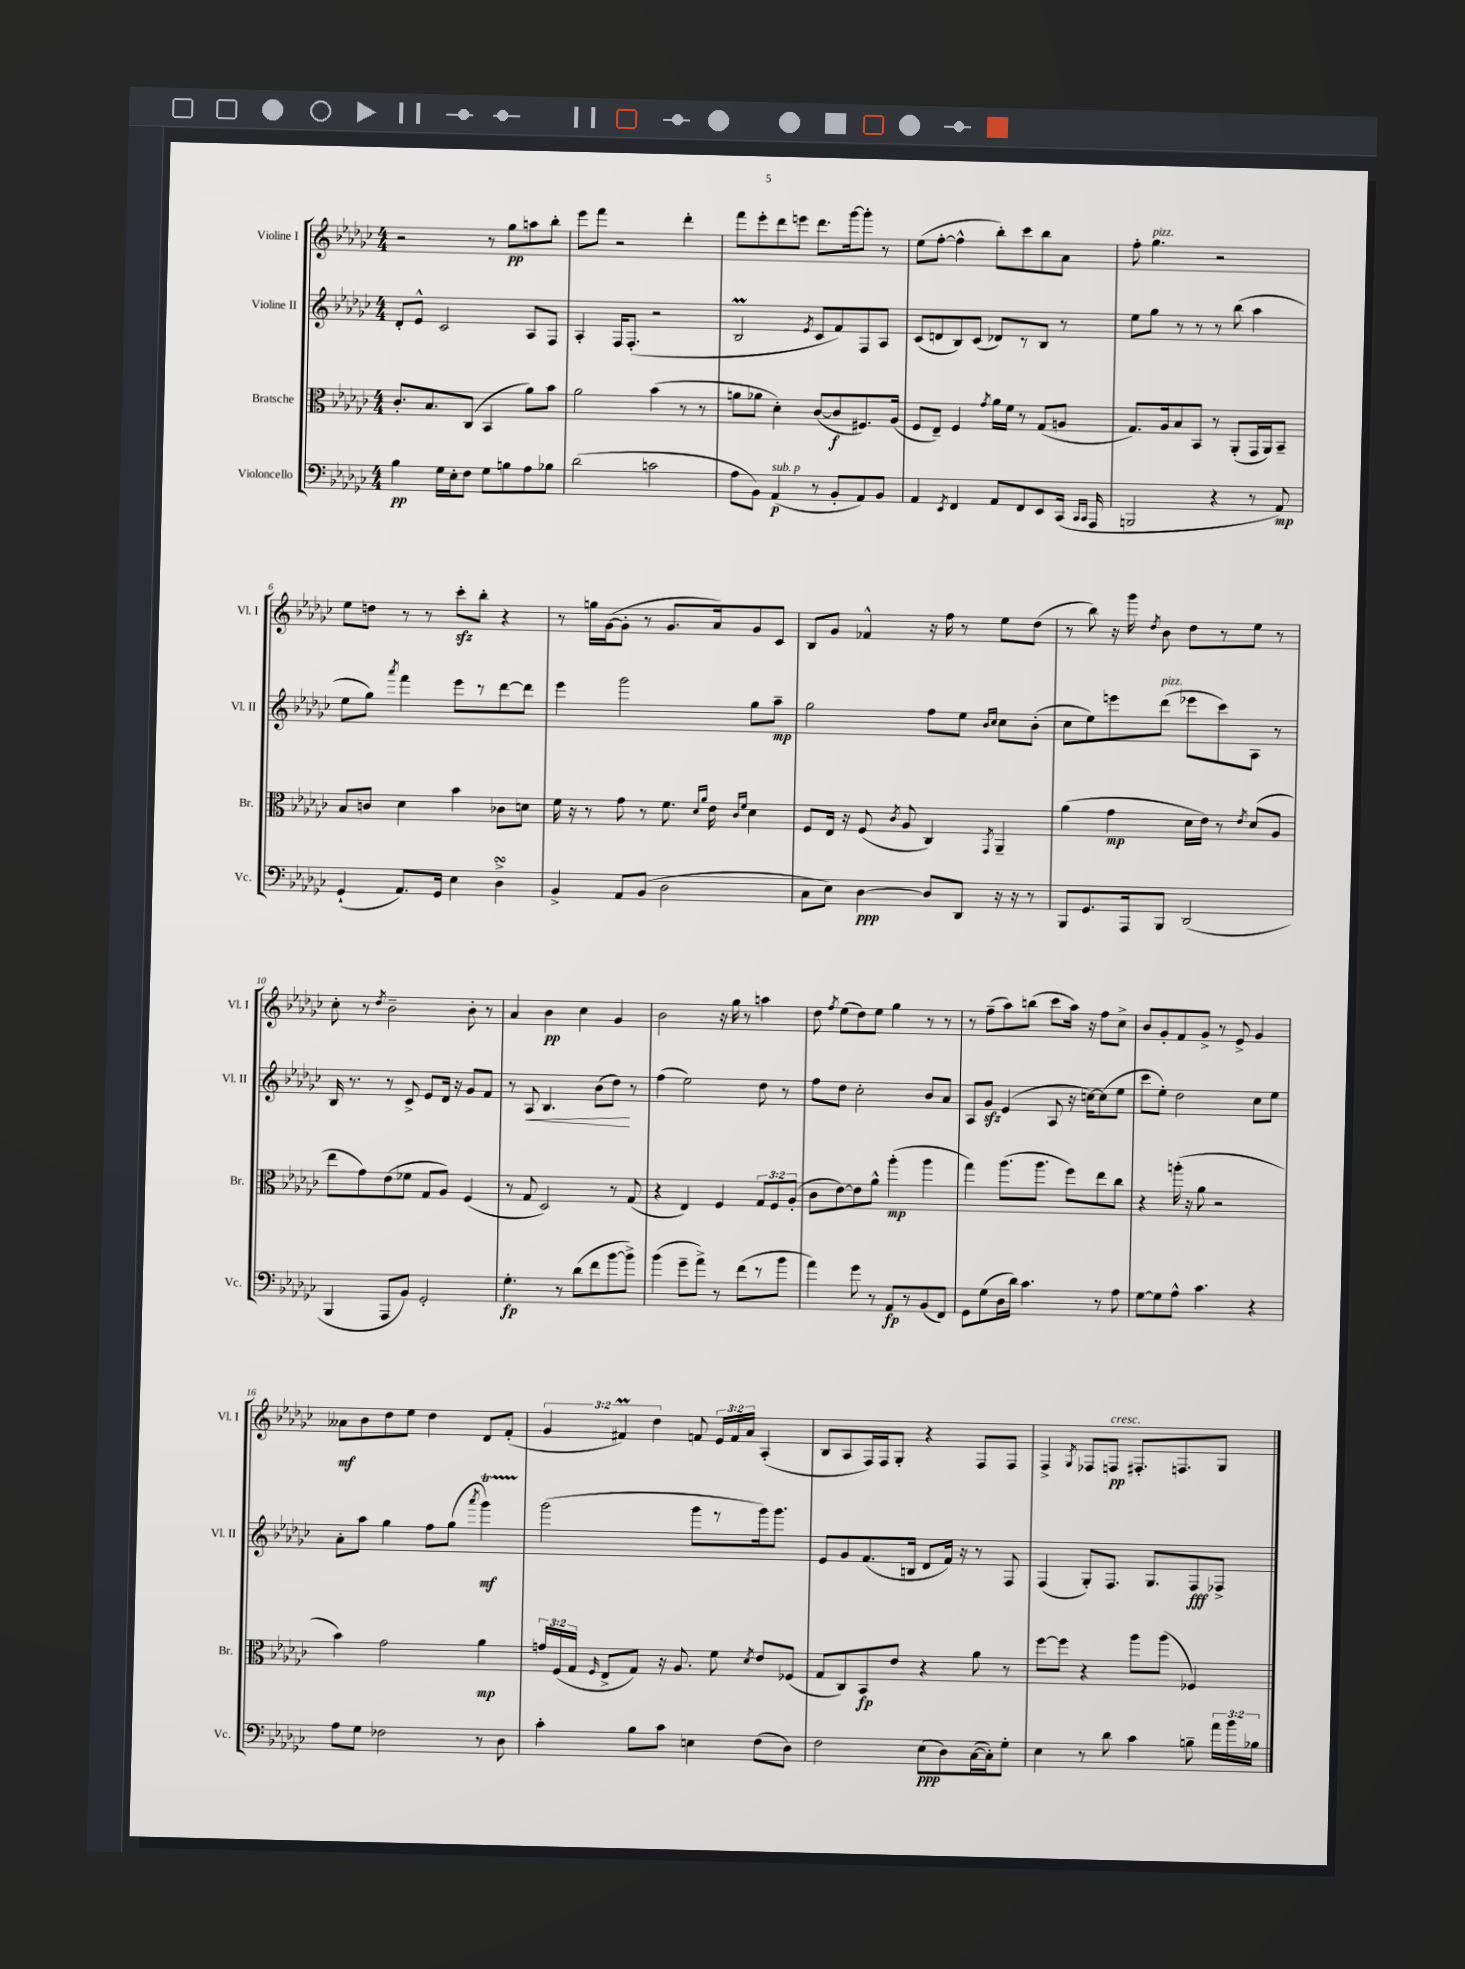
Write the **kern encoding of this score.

**kern	**kern	**kern	**kern
*staff4	*staff3	*staff2	*staff1
*clefF4	*clefC3	*clefG2	*clefG2
*k[b-e-a-d-g-c-]	*k[b-e-a-d-g-c-]	*k[b-e-a-d-g-c-]	*k[b-e-a-d-g-c-]
*M4/4	*M4/4	*M4/4	*M4/4
4B-	8.c-'	8d-'	2r
.	.	8e-^^	.
.	8.B-	.	.
16G-	.	2c-	.
16E-'	.	.	.
8F	(8C-	.	.
8G-	4BB-	.	8r
8B	.	.	8gg-
8A-	8a-)	8A-	8aa
8B-	8b-	8F	8bb-'
=	=	=	=
(2d-	2a-	4A-'	8eee-
.	.	.	8fff
.	.	16F	2r
.	.	(8.F'	.
2c	(4b-	2r	.
.	8r	.	4ddd-'
.	8r	.	.
=	=	=	=
8A-	8a	2B-	8fff
8BB-)	8a-	.	8eee-'
(4AA-	4d-')	.	8ddd-
.	.	.	8eee
.	.	8qe-	.
8r	([8c-	8c-	8.ddd-
8BB-'	8c-]	8f)	.
.	.	.	[16ggg-
8AA-)	8.F#)	8F	8ggg-']
8BB-	.	8A-	8r
.	(16A-	.	.
=	=	=	=
4AA-	8F	(8c-	(8ee-
.	8E-~)	8d	[8ff'
8qEE-	.	.	.
4FF	4F	8B-)	4ff^^]
.	.	(8c-	.
.	8qg-	.	.
8AA-	16a-	8d-)	8bb-')
.	16f	.	.
8FF	8r	8r	8ccc-
8EE-	(8G-	8B-	8bb-
(16CC-	8A	8r	8a-
16qqCC-	.	.	.
16qqCC-	.	.	.
16AAA-	.	.	.
=	=	=	=
2BBB	8.G-)	8ee-	8ff'
.	.	8gg-	4.gg-
.	16A-	.	.
.	8B-	8r	.
.	8BB-	8r	.
4r	8r	8r	2r
.	(8AA-'	(8bb-	.
8r	16GG-	4aa-	.
.	16AA-)	.	.
8AA-)	8BB-~	.	.
=	=	=	=
(4GG-`	8B-	8ee-	8ee-
.	8c	8gg-)	8dd
.	.	8qaaa-	.
8.AA-)	4d-	4fff	8r
.	.	.	8r
16GG-	.	.	.
4E-	4b-	8eee-	8ccc-'
.	.	8r	8bb-'
4D-^	8c-	[8ddd-	4r
.	8d	8ddd-]	.
=	=	=	=
4BB-^	16f	4eee-	8r
.	16r	.	.
.	8r	.	16gg
.	.	.	([16g-
8AA-	8g-	2ggg-	8g-']
(8BB-	8r	.	8r
2D-	8.f	.	8.g-
.	16qqd-	.	.
.	16qqa-	.	.
.	16e-	.	16a-)
.	16qqc-	.	.
.	16qqf	.	.
.	4d-	8gg-	8g-
.	.	8aa-~	8c-
=	=	=	=
8C-	8F	2gg-	8B-
8E-)	16E-	.	8g-
.	16r	.	.
[4D-	(8F	.	4f-^^
.	8qc-	.	.
.	8A-	.	.
8D-]	4C-)	8ff	16r
.	.	.	16ff
8DD-	.	8ee-	8r
.	.	16qqb-	.
.	8qGG-	16qqcc-	.
16r	4AA-~	8cc-	8ee-
16r	.	.	.
8r	.	(8b-'	(8dd-
=	=	=	=
8BBB-	(4a-	8cc-	8r
8.GG-	.	8ee-)	8bb-)
.	4g-	8eee	16r
16AAA-	.	.	16ggg-
.	.	.	8qdd-
8BBB-	.	(8ddd-	8b-
(2DD-	16d-	8eee-	8dd-
.	16e-)	.	.
.	8r	8ccc-)	8r
.	8qe-	.	.
.	(8d-	8A-	8ee-
.	8A-	8r	8r
=	=	=	=
4BBB-	8ee-	16B-	8cc-'
.	.	8.r	.
.	8g-)	.	8r
.	.	.	8qdd-
8AAA-	(8e-	8r	2b-~
8BB-)	8f-	8c-^	.
2GG-'	8G-	8e-	.
.	8A-)	16d-	.
.	.	16r	.
.	(4F	8g-	8b-'
.	.	8f	8r
=	=	=	=
4.G-'	8r	8r	4a-
.	8G-	8A-	.
.	2D-)	4.B-	4b-
8r	.	.	.
(8d-	.	.	4cc-
8f	.	(8b-	.
[8b-	8r	8dd-)	4g-
8b-^])	(8G-	8r	.
=	=	=	=
(4b-	4r	(4ff	2b-
8g-~	4E-)	2ee-)	.
8a-^)	.	.	.
8r	4F	.	16r
.	.	.	16gg-
(8f	.	.	8r
8r	12G-	8dd-	4aa
.	12F	.	.
8b-	.	8r	.
.	(12A-'	.	.
=	=	=	=
4a-)	8c-	8ff	8dd-
.	.	.	8qff
.	[8e-)	8dd-	(8ee-
8g-	8e-]	2cc-'	8dd-)
8r	8a-^^	.	8ee-
8AA-	(4aa-'	.	4gg-
8r	.	.	.
(8BB-	4aa-	8b-	8r
8FF)	.	8a-	8r
=	=	=	=
8GG-	4gg-)	8A-	8r
(8G-	.	8g-	(8ff~
16D-	(8.aa-	(4e-	8aa-)
16d-)	.	.	.
4.c-	.	.	(8bb
.	8.aa-	.	.
.	.	8A-	8ccc-
.	8ff)	16r	16aa-)
.	.	[16cc)	16r
8r	8ee-	(8cc]	8ff
8A-	8cc-	8ee-	8cc-^
=	=	=	=
[8G-	4r	8ccc-	8b-
8G-]	.	8ee-')	8g-'
8A-^^	(16aa'	2dd-	8f
.	16r	.	.
4.c-	8a-	.	8g-^
.	2r	.	8r
.	.	.	8e-^
4r	.	8cc-	4g-
.	.	8ee-	.
=	=	=	=
8A-	4b-)	8a-'	8a--
8G-	.	8aa-	8b-
2F-	2g-	4gg-	8dd-
.	.	.	8ee-
.	.	8ff	4dd-
.	.	(8gg-	.
.	.	8qaaa-	.
8r	4a-	4ggg-)	8d-
8D-	.	.	(8f'
=	=	=	=
4c-'	24g	(2ggg-	6g-
.	(24F	.	.
.	24G-	.	.
.	16qqF	.	.
.	8E-^	.	.
.	.	.	6f#)
8B-	8G-)	.	.
.	.	.	6dd-
8c-	16r	.	.
.	8.A-	.	.
4E	.	8ggg-	8f
.	8f	8r	24e-
.	.	.	24f
.	.	.	24a-
.	8qd-	.	.
(8F	8e-	16ggg-)	(4A-'
.	.	8.ggg-	.
8D-)	(8F-	.	.
=	=	=	=
2F	8G-	8e-	8B-
.	8C-)	8g-	8A-
.	8BB-	(8.f	16F)
.	.	.	16F
.	8e-	.	8G-'
.	.	16B	.
(8E-	4r	8d-	4r
8D-)	.	16f)	.
.	.	16r	.
([16C-	8a-	8r	8F
16C-'])	.	.	.
8G-'	8r	8F	8F
=	=	=	=
4E-	[8ff	(4F	4F^
.	8ff]	.	.
.	.	.	8qG-
8r	4r	8G-')	8F-
8d-	.	8.F	8F
4c-	8aa-	.	8.F#'
.	.	8.G-	.
.	(8aa-	.	.
.	.	.	8.F
8B~	4F-)	8F	.
24a-	.	8F-^	8G-
24b-	.	.	.
24B-	.	.	.
==	==	==	==
*-	*-	*-	*-
